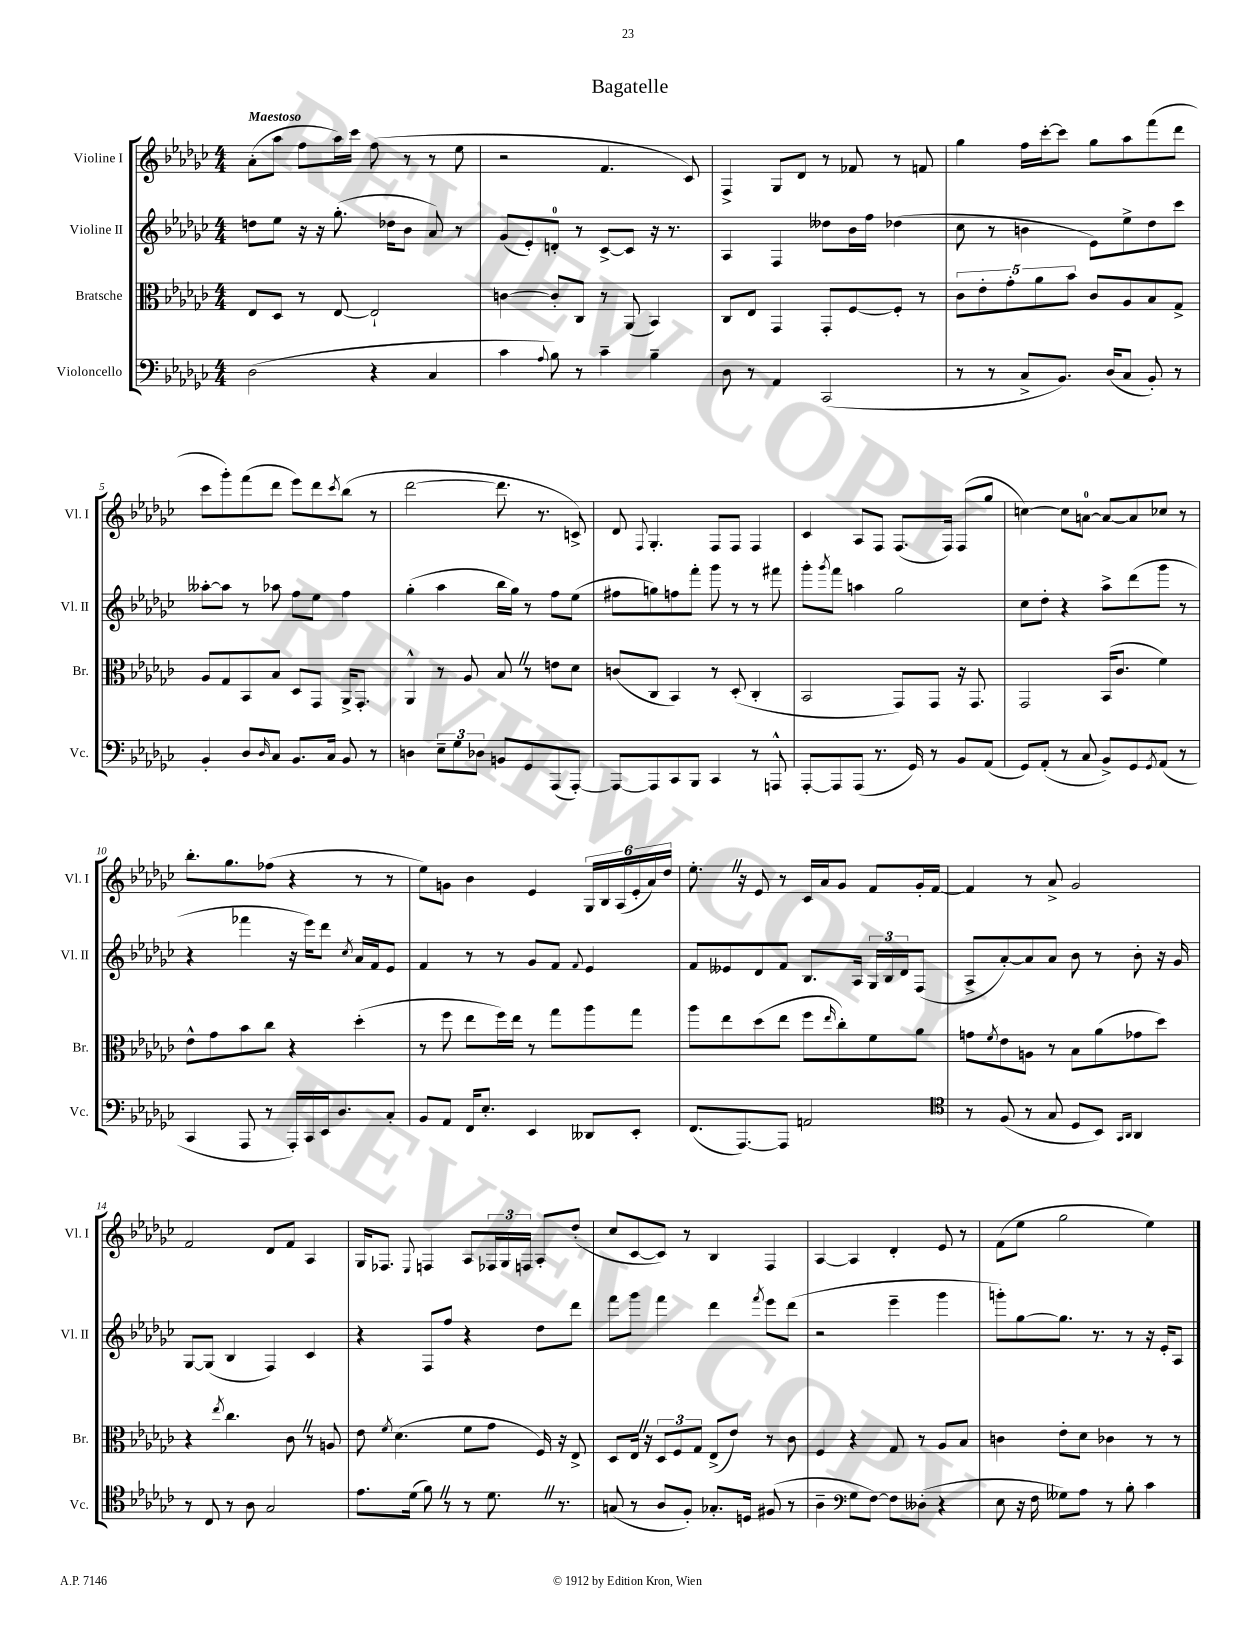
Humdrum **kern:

**kern	**kern	**kern	**kern
*staff4	*staff3	*staff2	*staff1
*clefF4	*clefC3	*clefG2	*clefG2
*k[b-e-a-d-g-c-]	*k[b-e-a-d-g-c-]	*k[b-e-a-d-g-c-]	*k[b-e-a-d-g-c-]
*M4/4	*M4/4	*M4/4	*M4/4
(2D-	8E-	8dd	(8a-'
.	8D-	8ee-	8aa-
.	8r	16r	8ff
.	.	16r	.
.	[8E-	(8.gg-'	16aa-)
.	.	.	16ccc-
4r	2E-`]	.	(8ff
.	.	16dd-	.
.	.	8b-	8r
4C-	.	8a-)	8r
.	.	8r	8ee-
=	=	=	=
4c-	[4c	(8g-	2r
.	.	8e-')	.
8qqA-	.	.	.
8B-)	8c']	8d'	.
8r	8C-	8r	.
4c-~	8r	[8c-^	4.f
.	(8AA-	8c-]	.
4B-~	4BB-)	16r	.
.	.	8.r	.
.	.	.	8c-)
=	=	=	=
8D-	8C-	4A-	4F^
8r	8E-	.	.
4AA-	4GG-	4F	8G-
.	.	.	8d-
(2CC-	8GG-'	8dd--	8r
.	[8F	16b-	8f-
.	.	16ff	.
.	8F']	(4dd-	8r
.	8r	.	8f
=	=	=	=
8r	10c-	8cc-	4gg-
.	10e-'	.	.
8r	.	8r	.
.	10g-'	.	.
8C-^	.	4b	16ff
.	10a-	.	.
.	.	.	[16ccc-'
8.BB-)	.	.	8ccc-]
.	10b-	.	.
.	8c-	8e-)	8gg-
(16D-	.	.	.
8C-	8A-	8ee-^	8aa-
8BB-')	8B-	8dd-	(8fff
8r	8G-^	8ccc-	8ddd-
=	=	=	=
4BB-'	8A-	[8aa--'	8ccc-
.	8G-	8aa--]	8ggg-')
8D-	8BB-	8r	(8fff
16qqD-	.	.	.
8C-	8B-	8aa-	8ddd-
8.BB-	8D-	8ff	8eee-)
.	8GG-	8ee-	8ddd-
16C-	.	.	.
.	.	.	8qccc-
8BB-	16AA-^	4ff	(8bb-
.	8.GG-'	.	.
8r	.	.	8r
=	=	=	=
4D	4AA-^^	(4gg-'	[2ddd-
12E-~	8r	4aa-	.
12G-	.	.	.
.	8A-	.	.
12D-	.	.	.
8BB	8B-	16bb-	8.ddd-]
.	.	16gg-)	.
8GG-	8r	8r	.
.	.	.	8.r
(8AAA-	8e	8ff	.
[8AAA-')	8d-	(8ee-	8c^)
=	=	=	=
8AAA-_	(8c	8ff#	8d-
.	.	.	8qqF
8AAA-]	8C-	8gg)	4.G-'
8CC-	4BB-)	8ff	.
8BBB-	.	8fff'	.
4CC-	8r	8ggg-	8F
.	(8D-'	8r	8F
8r	4C-'	8r	4F
8AAA^^	.	8fff#	.
=	=	=	=
[8AAA-'	2BB-	8ggg-'	4c-
.	.	8qggg-	.
8AAA-]	.	8fff	.
(8AAA-	.	4aa	8A-
8.r	.	.	8F
.	8GG-)	2gg-	(8.F
16GG-)	.	.	.
8r	8GG-	.	.
.	.	.	16F)
8BB-	16r	.	(8F
.	8.GG-	.	.
(8AA-	.	.	8gg-
=	=	=	=
8GG-)	2GG-	8cc-	[4cc)
(8AA-'	.	8dd-'	.
8r	.	4r	8cc]
8C-	.	.	[8a
8BB-^)	(16BB-	8aa-^	8a_
.	8.c-	.	.
8GG-	.	(8ddd-	8a]
8qGG-	.	.	.
(8AA-	4f)	8ggg-	8cc-
8r	.	8r	8r
=	=	=	=
4CC-	8e-^^	4r	8.bb-'
.	8g-	.	.
.	.	.	8.gg-
8AAA-	8b-	4fff-	.
8r	8cc-	.	(8ff-
16AAA-')	4r	16r	4r
16CC-	.	16eee-)	.
16EE-	.	8ddd-	.
8.D-	.	.	.
.	.	8qcc-	.
.	(4dd-'	16a-	8r
.	.	16f	.
8C-'	.	8e-	8r
=	=	=	=
8BB-	8r	4f	8ee-)
8AA-	8ff	.	8g
16FF	8ee-	8r	4b-
8.E-'	.	.	.
.	16ff)	8r	.
.	16ee-	.	.
4EE-	8r	8g-	4e-
.	8gg-	8f	.
.	.	8qqf	.
8DD--	8aa-	4e-	24G-
.	.	.	24B-
.	.	.	(24A-
8EE-'	8gg-	.	24e-'
.	.	.	24a-)
.	.	.	24dd-
=	=	=	=
(8.FF	8aa-	8f	8.ee-'
.	8ee-	8e--	.
[8.AAA-)	.	.	16r
.	(8dd-	8d-	8e-
8AAA-]	8ee-	8f	8r
2AA	8ff	8.B-	16c-
.	.	.	16a-
.	16qqee-	.	.
.	8cc-')	.	8g-
.	.	16A-	.
.	8f	24G-	8f
.	.	24B-	.
.	.	24d-	.
.	8a-	(8F	16g-'
.	.	.	[16f
=	=	=	=
*clefC4	*	*	*
8r	8g	8A-^	4f]
.	8qf	.	.
(8F	8e-	[8a-')	.
8r	8A	8a-]	8r
8G-	8r	8a-	8a-^
8D-	8B-	8b-	2g-
8BB-)	(8a-	8r	.
16qqGG-	.	.	.
16qqAA-	.	.	.
4AA-	8g-	8b-'	.
.	8dd-)	16r	.
.	.	16g-	.
=	=	=	=
8r	4r	[8G-	2f
8C-	.	(8G-]	.
.	8qee-	.	.
8r	4.cc-	4B-	.
8A-	.	.	.
2G-	.	4F)	8d-
.	8c-	.	8f
.	8r	4c-	4A-
.	8A	.	.
=	=	=	=
8.e-	8e-	4r	16G-
.	.	.	8.F-
.	8qf	.	.
.	(4.d-	.	.
(16d-	.	.	.
.	.	.	8qqE-
8f)	.	8F	4F
8r	.	8ff	.
8r	8f	4r	8A-
8.d-	8g-	.	24F-
.	.	.	24G-
.	.	.	24F
.	16F)	8dd-	8A-'
8.r	16r	.	.
.	8E-^	8ddd-	(8dd-'
=	=	=	=
(8G	8D-	8fff	8cc-
8r	16E-	8ggg-	[8c-
.	16r	.	.
8A-	12D-	4fff	8c-])
.	12F	.	.
8F')	.	.	8r
.	12G-	.	.
8.G-'	(8E-^	4ddd-	4B-
.	8e-)	.	.
16D	.	.	.
.	.	8qfff	.
(8F#	8r	8eee-	4F
8r	8c-	(8ddd-	.
=	=	=	=
4A-~	4F	2r	[4A-
*clefF4	*	*	*
8G-	4r	.	4A-]
[8F)	.	.	.
8F]	8G-	4eee-~	4d-'
(8D--'	8r	.	.
4r	8A-	4ggg-	8e-
.	8B-	.	8r
=	=	=	=
8E-	4c	8ggg')	(8f
16r	.	[8gg-	8ee-
16F	.	.	.
8G--)	8e-'	8.gg-]	2gg-
8A-	8d-	.	.
.	.	8.r	.
8r	4c-	.	.
8B-'	.	8r	.
4c-	8r	16r	4ee-)
.	.	16e-'	.
.	8r	8A-	.
==	==	==	==
*-	*-	*-	*-
